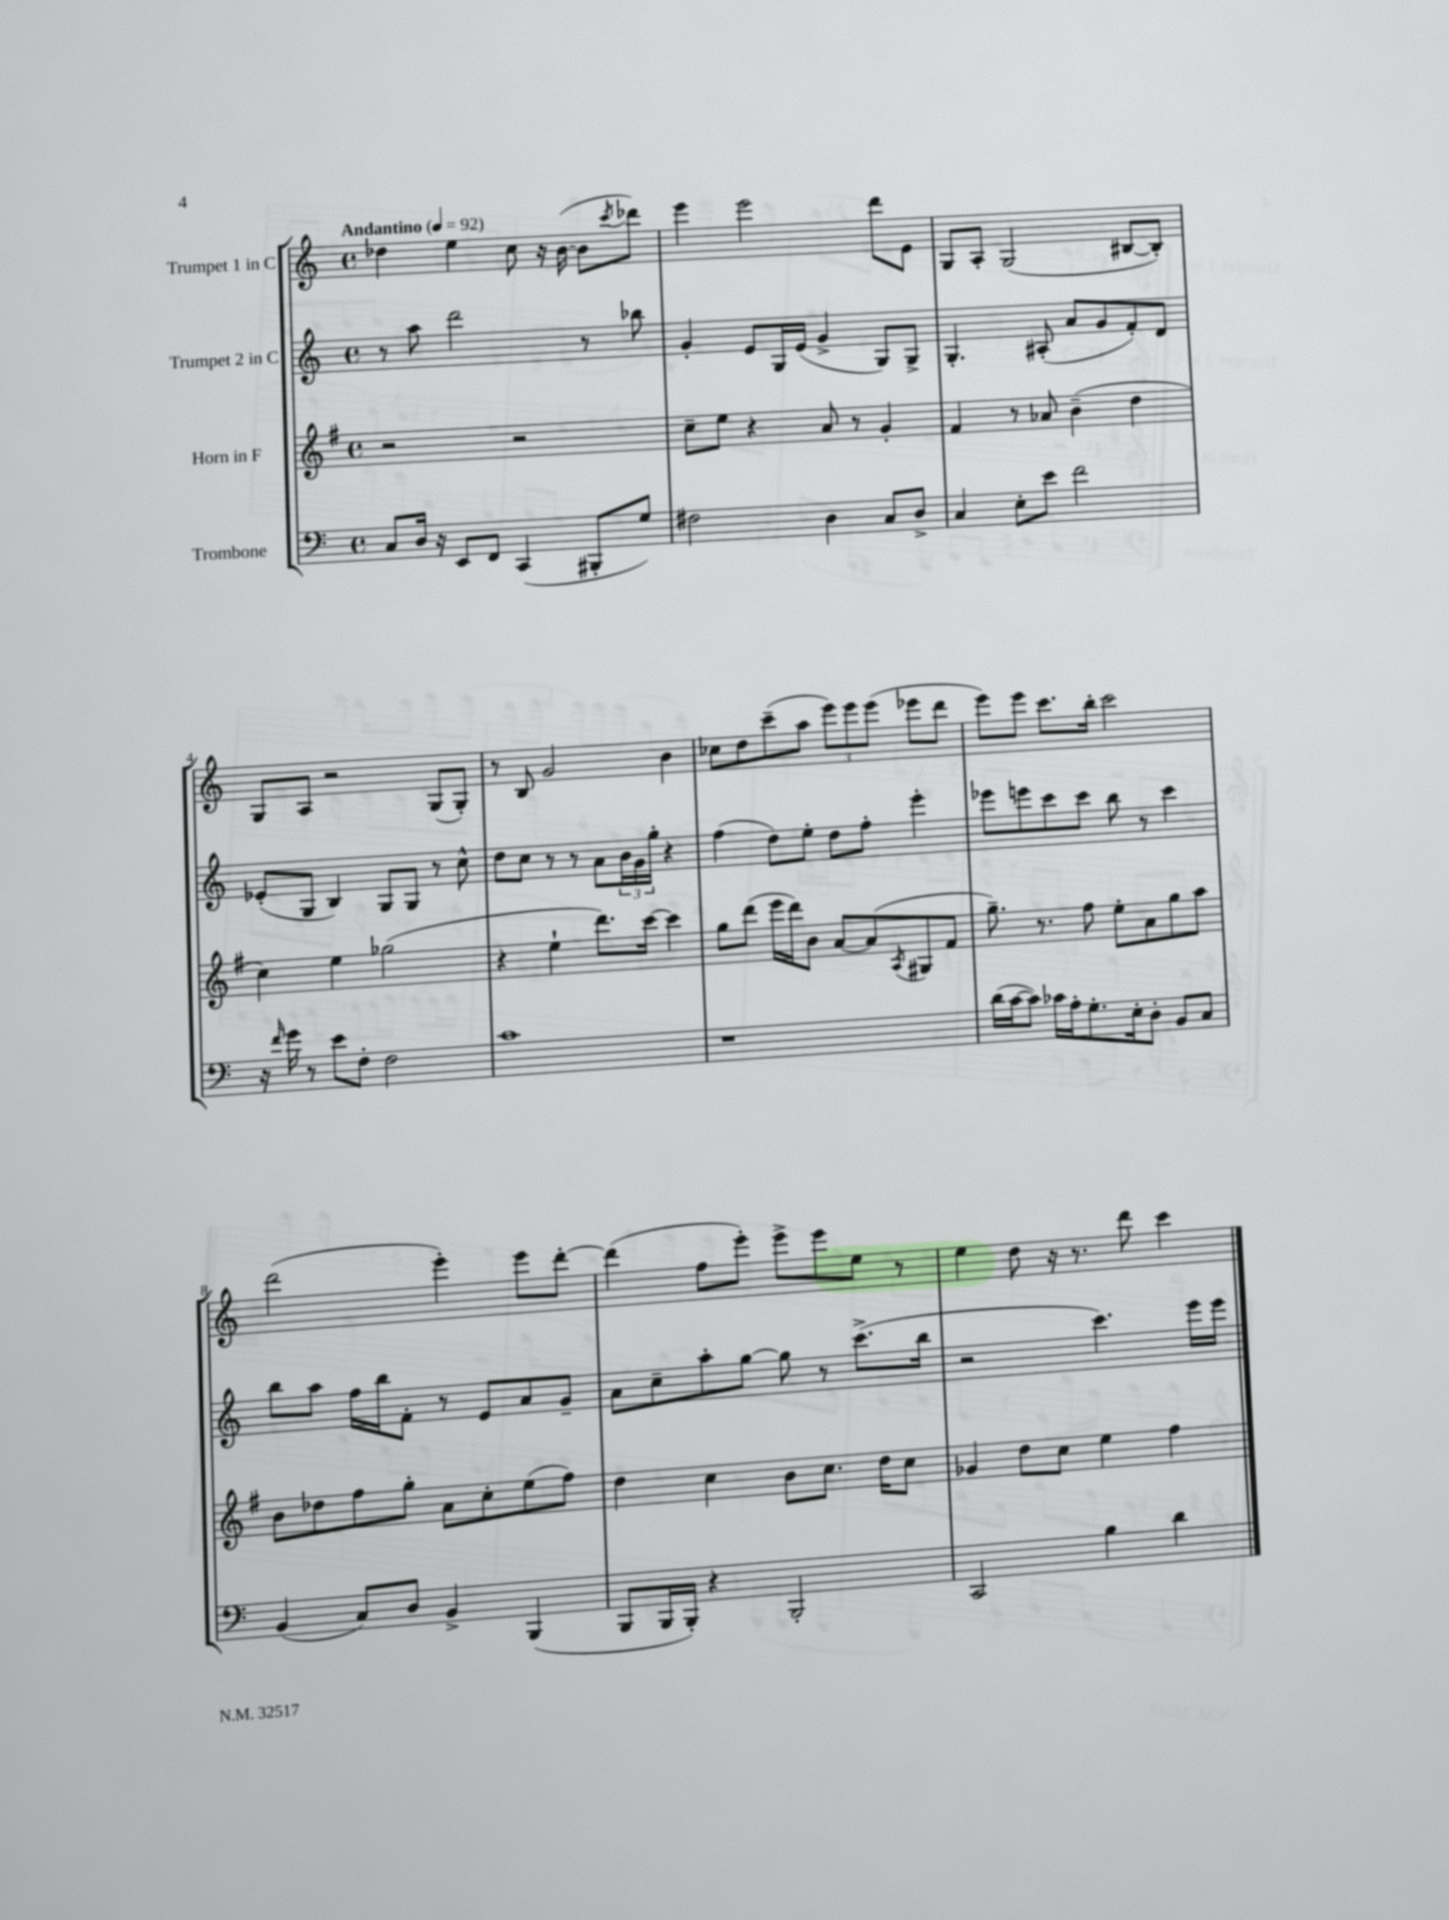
<<
\new StaffGroup <<
\new Staff = "s0" \with { instrumentName = "Trumpet 1 in C" } {
    \clef treble \key c \major \defaultTimeSignature \time 4/4 \tempo "Andantino" 4 = 92
    des''4 e''4 c''8 r16 b'16~( b'8 \acciaccatura { c'''8 } des'''8) |
    e'''4 e'''2 d'''8 e'8 |
    g8 a8-. g2( bis8~ bis8-.) |
    g8 a8 r2 g8( g8-.) |
    r8 b8 g'2 b'4 |
    ces''8 d''8 c'''8--( a''8 \tuplet 3/2 { e'''8) e'''8 e'''8( } ees'''8 d'''8 |
    e'''8) e'''8 c'''8. b''16-. c'''2 |
    d'''2( e'''4-.) e'''8 d'''8~-. |
    d'''4( f''8 e'''8-.) e'''8-> e'''8 e''8 r8 |
    e''4 d''8 r16 r8. d'''8 c'''4 \bar "|." |
}
\new Staff = "s1" \with { instrumentName = "Trumpet 2 in C" } {
    \clef treble \key c \major \defaultTimeSignature \time 4/4
    r8 a''8 d'''2 r8 bes''8 |
    g'4-. e'8 g16 e'16( g'4-> g8) g8-> |
    g4.-. ais8-.( a'8 g'8 f'8-.) d'8 |
    ees'8-.( g8 b4) g8 g8 r8 c''8-^ |
    d''8 c''8 r8 r8 a'8 \tuplet 3/2 { b'16 g'16 g''16-. } r4 |
    f''4( d''8) e''8-. d''8 f''8-. e'''4-. |
    ees'''8 e'''8 c'''8 c'''8 b''8 r8 c'''4 |
    b''8 a''8 f''16 b''16 f'8-. r8 e'8 a'8 g'8-- |
    a'8 c''8-- a''8-. g''8~ g''8 r8 c'''8.->( b''16 |
    r2 c'''4.) e'''16 e'''16 \bar "|." |
}
\new Staff = "s2" \with { instrumentName = "Horn in F" } {
    \clef treble \key g \major \defaultTimeSignature \time 4/4
    r2 r2 |
    c''8-- e''8 r4 a'8 r8 g'4-. |
    fis'4 r8 aes'8 b'4--( d''4 |
    c''4) e''4 ges''2( |
    r4 e''4-! d'''8.) c'''16~ c'''4 |
    g''8 d'''8( e'''16 d'''16) b'8 a'8~ a'8( \acciaccatura { a8 } gis8 fis'8 |
    g''8.--) r8. fis''8 e''8-. a'8 g''8 a''8 |
    b'8 des''8 fis''8 g''8-. a'8 c''8-. e''8( fis''8) |
    d''4 c''4 b'8 c''8. d''16 c''8 |
    ges'4 d''8 c''8 e''4 fis''4 \bar "|." |
}
\new Staff = "s3" \with { instrumentName = "Trombone" } {
    \clef bass \key c \major \defaultTimeSignature \time 4/4
    c8 d16 r16 e,8 f,8 c,4( bis,,8-. g8) |
    fis2 d4 c8 d8-> |
    c4 e8-. e'8 f'2 |
    r16 \grace { f'16 } g'16 r8 e'8 f8-. f2 |
    c'1 |
    r1 |
    d'16( c'16~ c'8) ces'16 a16-. g8.-. e16-. d8-. b,8 c8 |
    b,4( c8) d8 b,4-> b,,4( |
    b,,8 b,,16 b,,16-.) r4 b,,2-. |
    c,2 b4 d'4 \bar "|." |
}
>>
>>
